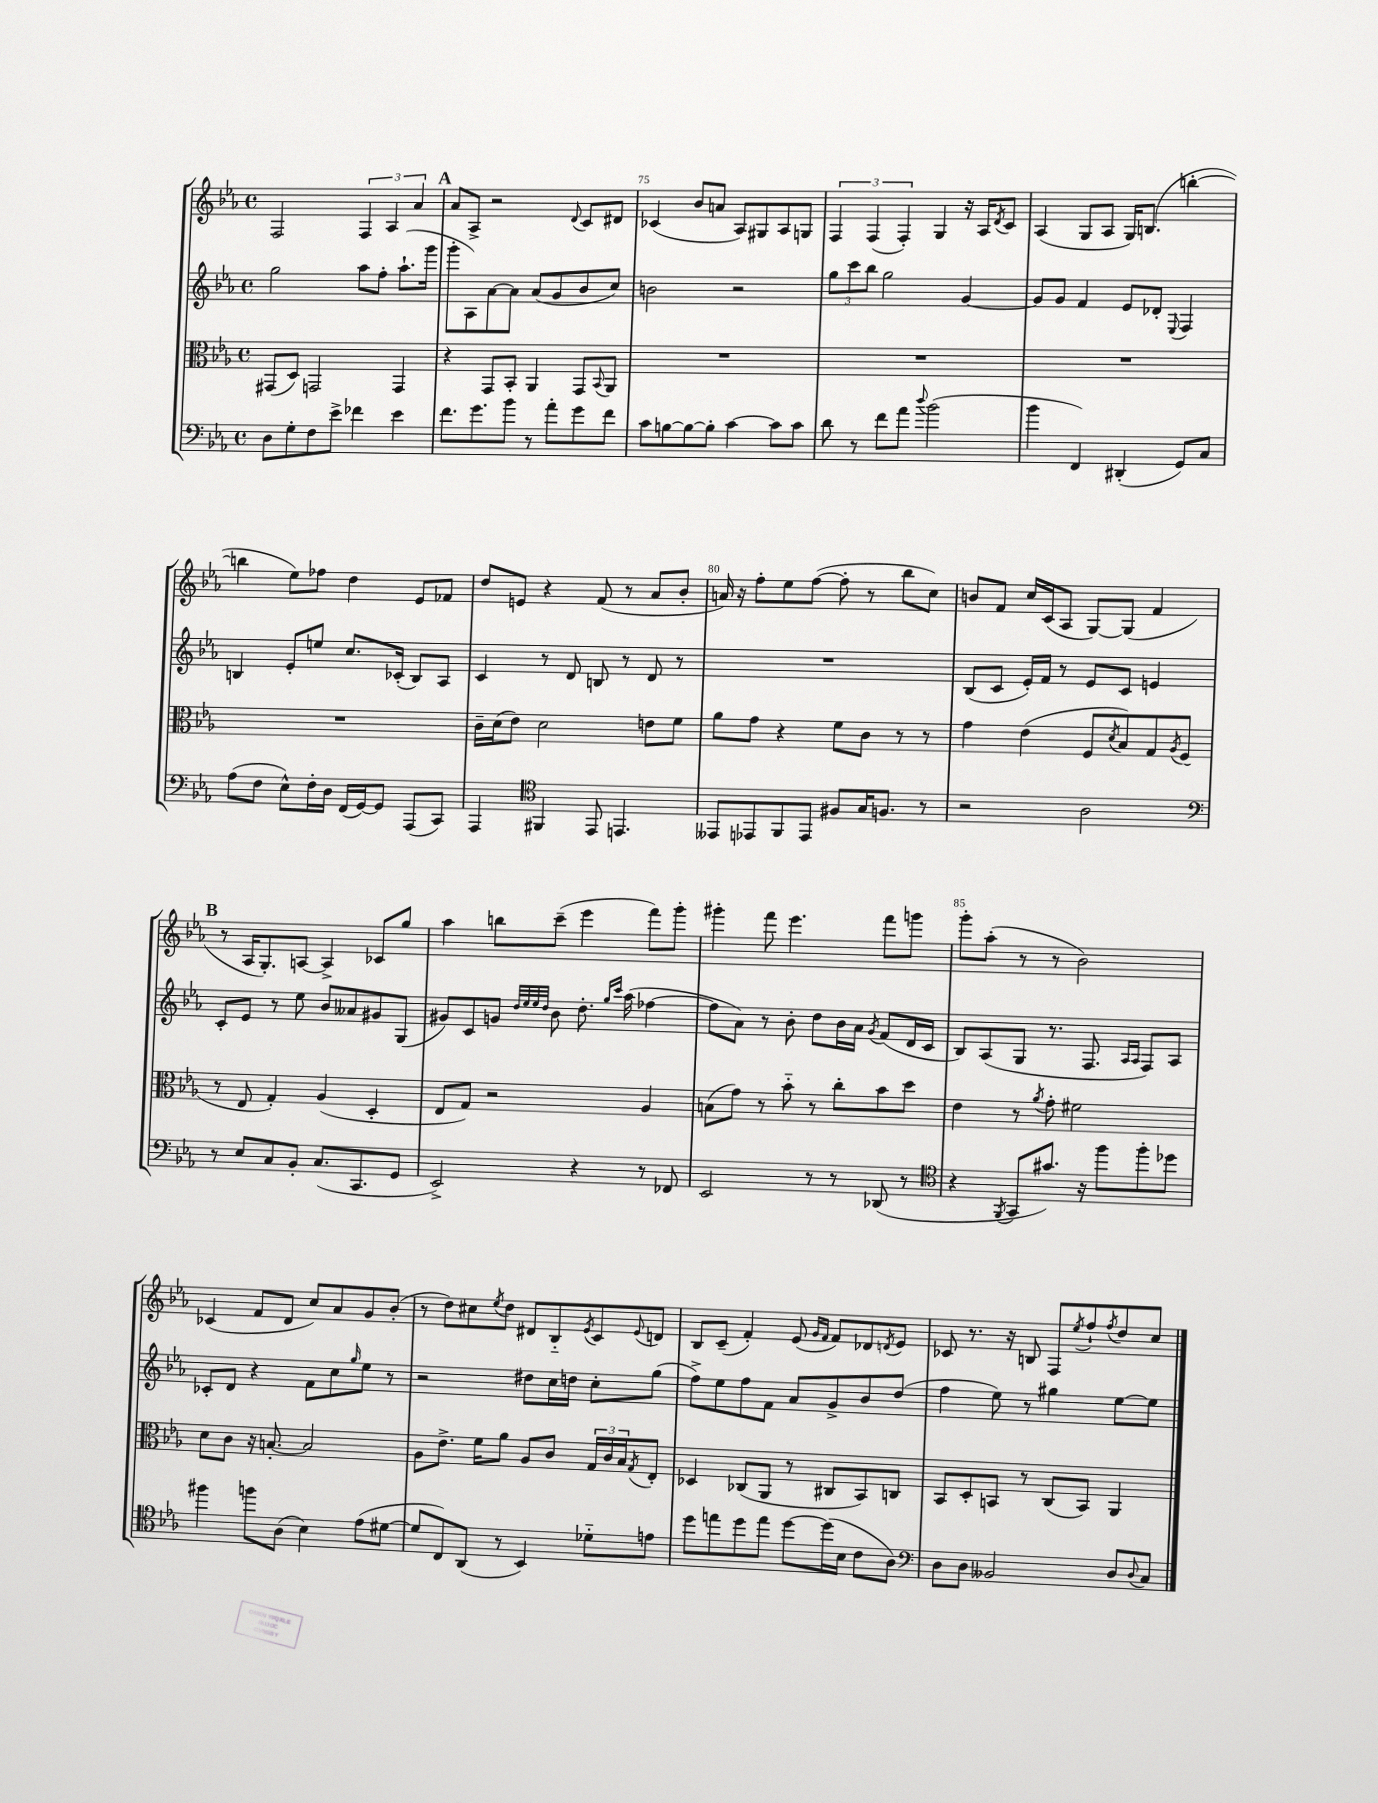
<<
\new StaffGroup <<
\new Staff = "s0" {
    \clef treble \key ees \major \defaultTimeSignature \time 4/4
    f2 \tuplet 3/2 { f4 aes4 aes'4 } |
    \mark \markup { \bold "A" } aes'8 aes8-> r2 \appoggiatura { d'8 } c'8 dis'8 |
    ces'4( bes'8 a'8 aes8) gis8 aes8 g8 |
    \tuplet 3/2 { f4 f4( f4-.) } g4 r16 aes16 \acciaccatura { d'8 } c'8 |
    aes4( g8 aes8 g16) b8.( b''4~-. |
    b''4 ees''8) fes''8 d''4 ees'8 fes'8 |
    d''8 e'8 r4 f'8( r8 aes'8 bes'8-. |
    a'16) r16 f''8-. ees''8 f''8~( f''8-. r8 bes''8 c''8) |
    b'8 f'8 c''16 c'16( aes8 g8~) g8( f'4 |
    \mark \markup { \bold "B" } r8 aes16 g8.-.) a8~ a4-> ces'8 g''8 |
    aes''4 b''8 c'''8--( ees'''4 f'''8) g'''8-. |
    gis'''4-. f'''8 ees'''4. f'''8 g'''8 |
    g'''8-. aes''8-.( r8 r8 bes'2) |
    ces'4( f'8 d'8 c''8) aes'8 g'8 bes'8-.( |
    r8 d''8) cis''8 \acciaccatura { ees''8 } d''8 dis'8 bes8-_ \acciaccatura { ees'8 } c'8 \appoggiatura { ees'8 } d'8 |
    bes8 c'8--( f'4-.) ees'8( \grace { g'16 f'16 } f'8) des'8 \acciaccatura { d'8 } ees'8 |
    ces'8 r8. r16 b8 f8 \acciaccatura { ees''8 } f''8-! \acciaccatura { f''8 } d''8 c''8 \bar "|." |
}
\new Staff = "s1" {
    \clef treble \key ees \major \defaultTimeSignature \time 4/4
    g''2 aes''8 f''8-. aes''8.-!( g'''16 |
    \mark \markup { \bold "A" } g'''8-. aes8) aes'8~ aes'8 aes'8( g'8 bes'8 c''8) |
    b'2 r2 |
    \tuplet 3/2 { g''8 c'''8 bes''8 } g''2 g'4~ |
    g'8 g'8 f'4 ees'8 des'8-. \appoggiatura { ees8 } f4 |
    b4 ees'8-. e''8 c''8. ces'16-.( b8) aes8 |
    c'4 r8 d'8 b8 r8 d'8 r8 |
    R1 |
    bes8( c'8 ees'16-.) f'16 r8 ees'8 c'8 e'4 |
    \mark \markup { \bold "B" } c'8-. ees'8 r8 ees''8 bes'8 aeses'8 gis'8 g8( |
    gis'8) c'8 g'8 \grace { d''32 ees''32 ees''32 d''32 } bes'8 d''8.-. \grace { g''16 c'''16 } aes''16( fes''4~ |
    fes''8 aes'8) r8 bes'8-. d''8 bes'16 aes'16 \acciaccatura { g'8 } f'8( d'16 c'16 |
    bes8) aes8( g8 r8. f8. \grace { aes16 aes16 } f8) aes8 |
    ces'8-. d'8 r4 f'8 c''8 \grace { g''16 } ees''8 r8 |
    r2 dis''8 c''16 d''16 c''8-. g''8( |
    f''8->) ees''8 f''8 f'8 aes'8 g'8-> bes'8 d''8( |
    f''4 ees''8) r8 gis''4 ees''8~ ees''8 \bar "|." |
}
\new Staff = "s2" {
    \clef alto \key ees \major \defaultTimeSignature \time 4/4
    gis,8( d8) g,2 g,4 |
    \mark \markup { \bold "A" } r4 g,8 bes,8-. aes,4 g,8 \appoggiatura { bes,8 } aes,8 |
    R1 |
    R1 |
    R1 |
    R1 |
    c'16-- d'16( ees'8) d'2 e'8 f'8 |
    aes'8 g'8 r4 f'8 c'8 r8 r8 |
    g'4 ees'4( f8 \acciaccatura { d'8 } bes8) g8 \acciaccatura { aes8 } f8( |
    \mark \markup { \bold "B" } r8 ees8 g4-.) aes4( d4-. |
    ees8 g8) r2 aes4 |
    b8( g'8) r8 bes'8-_ r8 c''8-. bes'8 d''8 |
    ees'4 r8 \acciaccatura { aes'8 } g'8-. fis'2 |
    d'8 c'8 r16 b8.~-. b2 |
    aes8 ees'8.-> f'16 aes'8 aes8 c'8 \tuplet 3/2 { g16 c'16 bes16 } \acciaccatura { g8 } ees8-. |
    des4 ces8( aes,8 r8 cis8 bes,8) c8 |
    bes,8 d8-. b,8 r8 c8( b,8) aes,4 \bar "|." |
}
\new Staff = "s3" {
    \clef bass \key ees \major \defaultTimeSignature \time 4/4
    d8 g8-. f8 ees'8-> fes'4 ees'4 |
    \mark \markup { \bold "A" } f'8. g'8. bes'8 r8 aes'8-. g'8 f'8 |
    c'8 b8~ b8~ b8-. c'4~ c'8 c'8 |
    d'8 r8 f'8 aes'8 \appoggiatura { d''8 } bes'2( |
    bes'4 f,4) dis,4-.( g,8) c8 |
    aes8( f8 ees8-^) f16-. d16 f,16( g,16~) g,8 aes,,8( c,8) |
    aes,,4 \clef tenor fis,4 ees,8 e,4. |
    eeses,8 ees,8 f,8 ees,8 fis8 g16 f8. r8 |
    r2 aes2 |
    \mark \markup { \bold "B" } \clef bass r8 ees8 c8 bes,8-. c8.( c,8. g,8 |
    ees,2->) r4 r8 fes,8 |
    ees,2 r8 r8 des,8( r8 |
    \clef tenor r4 \acciaccatura { f,8 } g,8 gis'8.) r16 f''8 f''8-. des''8 |
    fis''4 f''8 aes8( bes4) ees'8( dis'8~ |
    dis'8 c8) aes,8( r8 bes,4) des'8-_ e'8 |
    d''8 e''8 d''8 e''8 d''8~ d''16( bes16 c'8 aes8) |
    \clef bass d8 d8 beses,2 d8 \appoggiatura { d8 } c8 \bar "|." |
}
>>
>>
\layout { \context { \Score currentBarNumber = #73 \override BarNumber.break-visibility = ##(#f #t #t) barNumberVisibility = #(every-nth-bar-number-visible 5) } }
